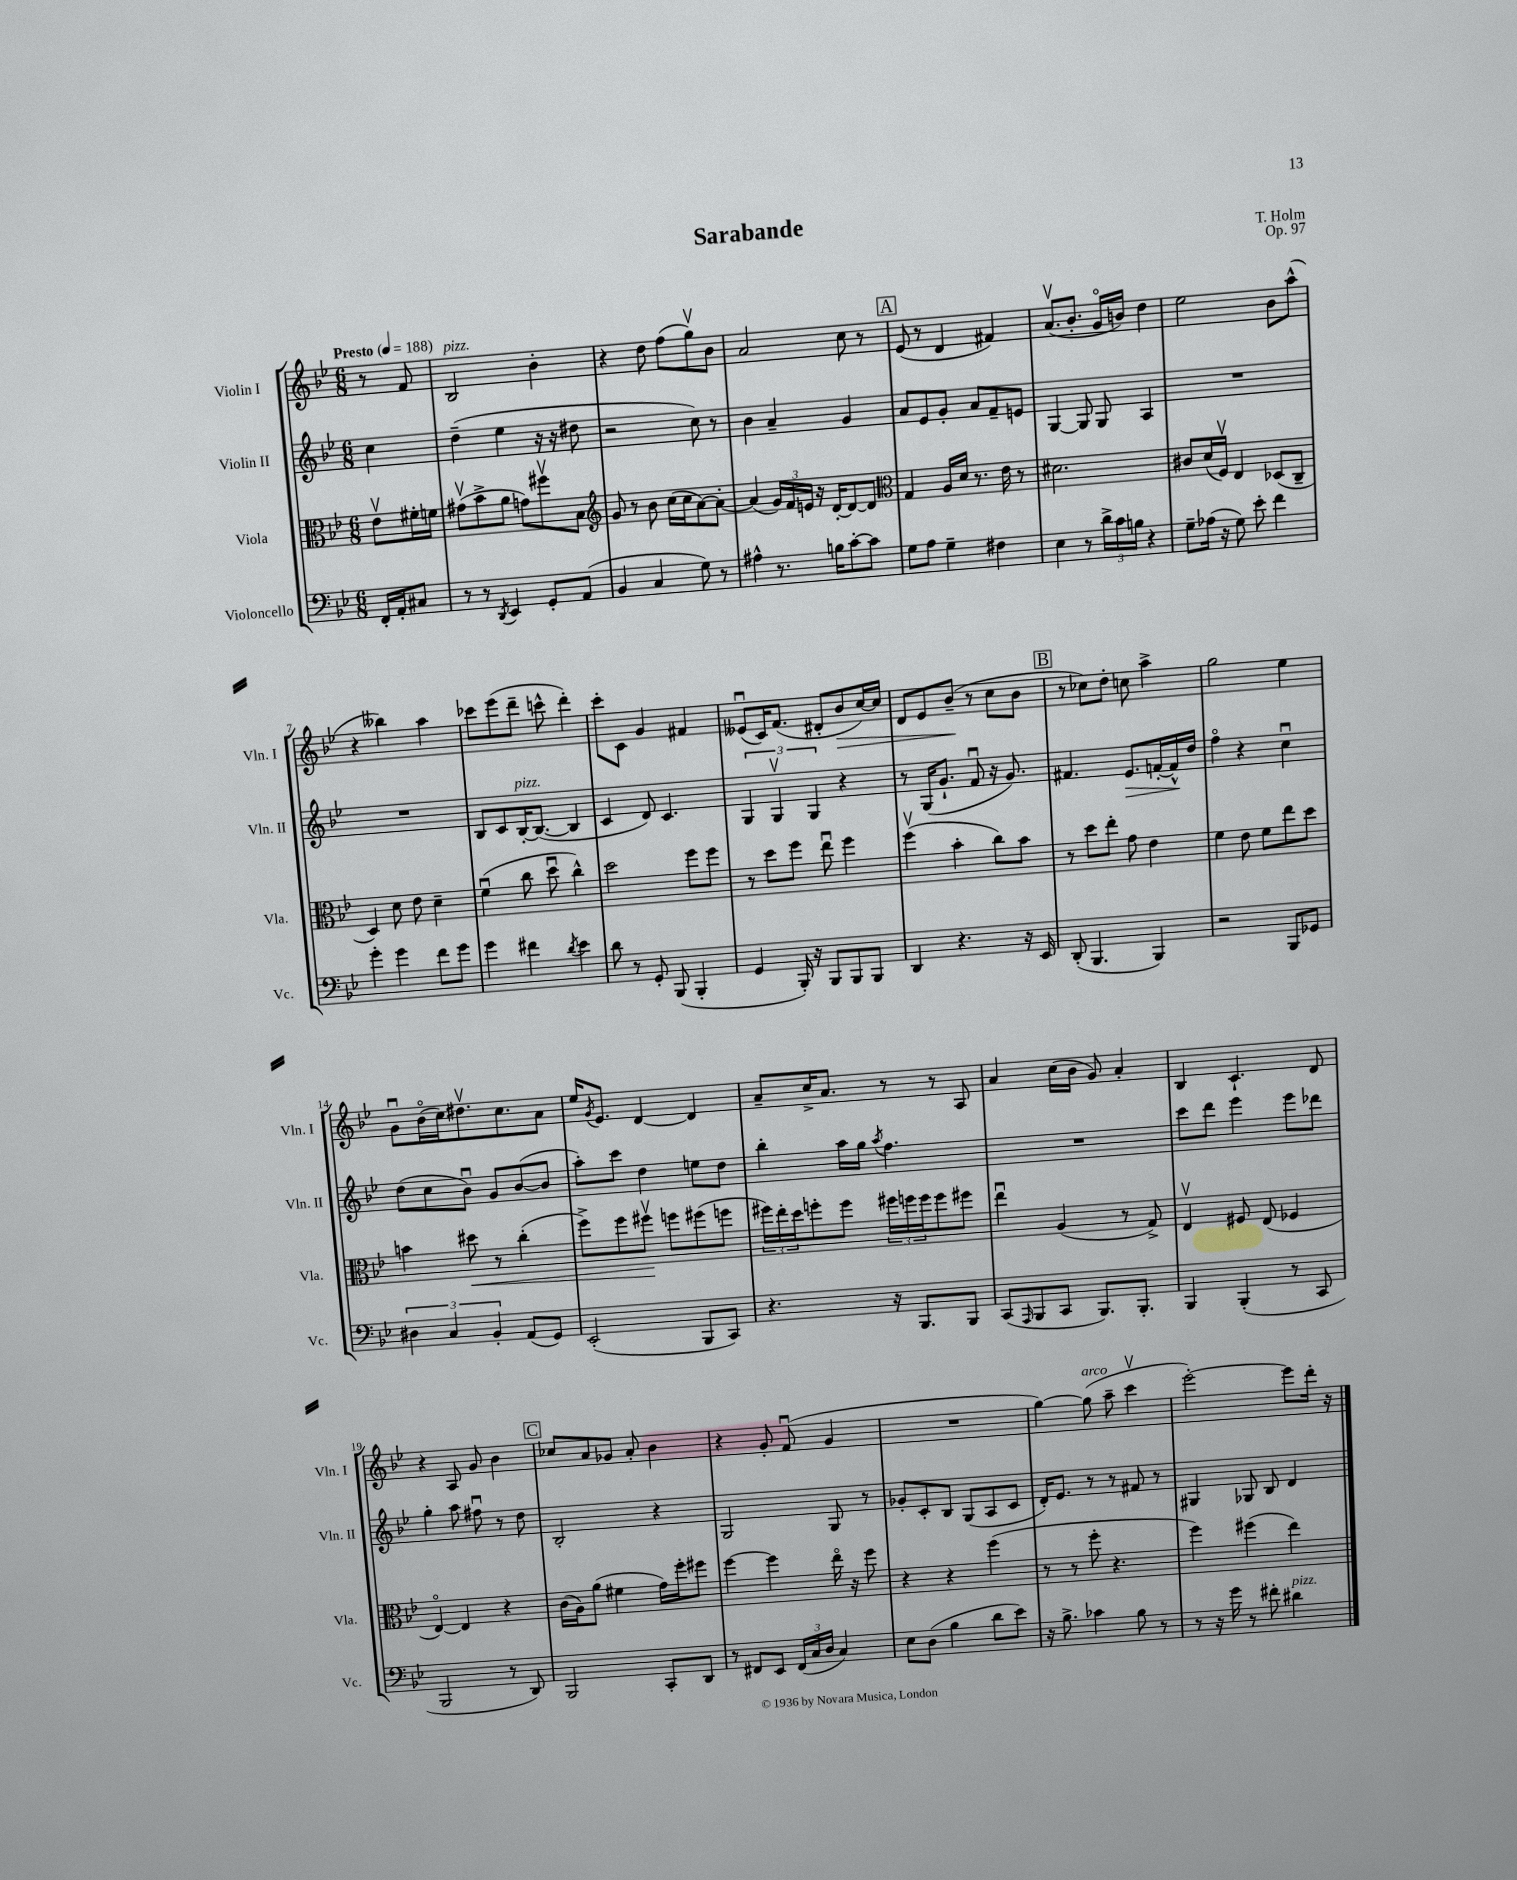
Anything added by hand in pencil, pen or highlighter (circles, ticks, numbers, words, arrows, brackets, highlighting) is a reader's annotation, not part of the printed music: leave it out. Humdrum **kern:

**kern	**kern	**dynam	**kern	**dynam	**kern	**dynam
*part4	*part3	*part3	*part2	*part2	*part1	*part1
*staff4	*staff3	*staff3	*staff2	*staff2	*staff1	*staff1
*I"Violoncello	*I"Viola	*	*I"Violin II	*	*I"Violin I	*
*I'Vc.	*I'Vla.	*	*I'Vln. II	*	*I'Vln. I	*
*clefF4	*clefC3	*	*clefG2	*	*clefG2	*
*k[b-e-]	*k[b-e-]	*	*k[b-e-]	*	*k[b-e-]	*
*M6/8	*M6/8	*	*M6/8	*	*M6/8	*
*MM188	*MM188	*	*MM188	*	*MM188	*
=	=	=	=	=	=	=
!	!	!	!	!	!LO:TX:a:B:t=Presto	!
16FF'/LL	8e-v\L	.	4cc\	.	8r	.
16AA'/J	.	.	.	.	.	.
8C#X/J	16f#X'\L	.	.	.	8f/	.
.	16fn\JJ	.	.	.	.	.
=1	=1	=1	=1	=1	=1	=1
!	!	!	!	!	!LO:TX:a:i:t=pizz.	!
8r	(8g#Xv\L	.	(4dd~\	.	2B-/	.
8r	8b-^\	.	.	.	.	.
8qDD/	.	.	.	.	.	.
4EE-/	8a\J	.	4ee-\	.	.	.
.	8gn\L)	.	.	.	.	.
8GG'/L	8ff#Xv\	.	16r	.	4b-'\	.
.	.	.	16r	.	.	.
(8AA/J	8B-\J	.	8dd#X\	.	.	.
=2	=2	=2	=2	=2	=2	=2
*	*clefG2	*	*	*	*	*
4BB-/	8g/	.	2r	.	4r	.
.	8r	.	.	.	.	.
4C/	8b-\	.	.	.	8dd\	.
.	(16cc\LL	.	.	.	(8ff\L	.
.	16cc\J	.	.	.	.	.
8G\)	[8a\)	.	8cc\)	.	8ggv\)	.
8r	8a'\J_	.	8r	.	8b-\J	.
=3	=3	=3	=3	=3	=3	=3
4A#X^^\	(4a/]	.	4b-\	.	2a/	.
8.r	24g/LL)	.	4a~/	.	.	.
.	24f/	.	.	.	.	.
.	24en/JJ	.	.	.	.	.
.	16r	.	.	.	.	.
16Bn\KL	[16d'/KL	.	.	.	.	.
[8c'\	8d/_	.	4g/	.	8cc\	.
8c\J]	8d/J]	.	.	.	8r	.
!!LO:REH:place=s1:t=A
=4	=4	=4	=4	=4	=4	=4
*	*clefC3	*	*	*	*	*
8G\L	4G/	.	8a/L	.	(8e-/	.
8A\J	.	.	8e-/	.	8r	.
4G~\	16A/LL	.	8g'/J	.	4d/	.
.	16d/JJ	.	.	.	.	.
.	8.r	.	8a/L	.	.	.
4F#X\	.	.	8f~/	.	4f#X/)	.
.	16e-\	.	.	.	.	.
.	8r	.	8en/J	.	.	.
=5	=5	=5	=5	=5	=5	=5
4E-\	2.d#X\	.	[4G/	.	(8.av/L	.
.	.	.	.	.	8.b-'/J	.
8r	.	.	8G/]	.	.	.
24d^\LL	.	.	8G/	.	16g/LL	.
24c\	.	.	.	.	.	.
.	.	.	.	.	16bn/JJ)	.
24Bn\JJ	.	.	.	.	.	.
4r	.	.	4A/	.	4dd\	.
=6	=6	=6	=6	=6	=6	=6
8G~\L	8c#X/L	.	2.r	.	2ee-\	.
(16A-X\Jk	(16d/L	.	.	.	.	.
16r	16Fv/JJ)	.	.	.	.	.
8G\)	4E-/	.	.	.	.	.
8e-'\	.	.	.	.	.	.
4f\	(8D-X/L	.	.	.	8b-\L	.
.	8C~/J	.	.	.	(8aa^^\J	.
!!LO:LB:g=z
=7	=7	=7	=7	=7	=7	=7
4g'\	4D/)	.	2.r	.	4r	.
4g\	8d\	.	.	.	4bb--X\)	.
.	8e-\	.	.	.	.	.
8f\L	4d~\	.	.	.	4aa\	.
8g\J	.	.	.	.	.	.
=8	=8	=8	=8	=8	=8	=8
4g\	(4fu\	.	8B-/L	.	8ccc-X\L	.
.	.	.	8c/	.	(8eee-\	.
!	!	!	!LO:TX:a:i:t=pizz.	!	!	!
4f#X\	8cc\	.	[16B-'/K	.	8ddd~\J	.
.	.	.	(8.B-/J_	.	.	.
.	8ddu\	.	.	.	8cccn^^\	.
8qd/	.	.	.	.	.	.
4e-\	4cc^^\)	.	4B-/]	.	4ddd'\)	.
=9	=9	=9	=9	=9	=9	=9
8d\	2dd\	.	4c/	.	8ccc'\L	.
8r	.	.	.	.	8c\J	.
8GG'/	.	.	8d/)	.	4g/	.
(8BBB-/	.	.	4.c/	.	.	.
4BBB-'/	8ff\L	.	.	.	4f#X/	.
.	8ff\J	.	.	.	.	.
=10	=10	=10	=10	=10	=10	=10
4GG/	8r	.	6G/	.	(8e--Xu/L	.
.	8dd\L	.	.	.	16c/K)	.
.	.	.	6Gv/	.	.	.
.	.	.	.	.	(8.f/J	.
16BBB-'/)	8ff\J	.	.	.	.	.
16r	.	.	.	.	.	.
.	.	.	6G/	.	.	.
8BBB-/L	8ee-u\	.	.	.	8d#X'/L	.
!	!	!	!	!	!	!LO:HP:b
8BBB-/	4ff\	.	4r	.	8b-/	>
8BBB-/J	.	.	.	.	[16cc/L)	.
.	.	.	.	.	16cc/JJ]	.
=11	=11	=11	=11	=11	=11	=11
4DD/	(4ffv\	.	8r	.	8d/L	.
.	.	.	(16G/KL	.	8e-/	.
.	.	.	8.g`/J	.	.	.
4.r	4b-'\	.	.	.	(8b-~/J	.
.	.	.	8fu/	.	8r	]
.	8cc\L)	.	16r	.	8cc\L	.
.	.	.	8.g/)	.	.	.
16r	8b-\J	.	.	.	8b-\J	.
16EE-/	.	.	.	.	.	.
!!LO:REH:place=s1:t=B
=12	=12	=12	=12	=12	=12	=12
(8DD'/	8r	.	4.f#X/	.	8r	.
4.BBB-/	8dd\L	.	.	.	8cc-X\L)	.
.	8ee-'\J	.	.	.	8dd'\J	.
!	!	!	!	!LO:HP:b	!	!
.	8g\	.	8.e-/L	>	8ccn\	.
4BBB-/)	4e-\	.	.	.	4aa^\	.
.	.	.	[16fn'/L	.	.	.
.	.	.	16f^^/]	.	.	.
.	.	.	16dd/JJ	]	.	.
=13	=13	=13	=13	=13	=13	=13
2r	4f\	.	4ff\	.	2gg\	.
.	8e-\	.	4r	.	.	.
.	8f\L	.	.	.	.	.
8BBB-/L	8ee-\	.	4ccu\	.	4ee-\	.
8GG-X/J	8dd\J	.	.	.	.	.
!!LO:LB:g=z
=14	=14	=14	=14	=14	=14	=14
6D#X\	4bn\	.	(8dd\L	.	8gu\L	.
.	.	.	8cc\	.	(16b-\L	.
6C/	.	.	.	.	.	.
.	.	.	.	.	16cc\J)	.
!	!	!LO:HP:b	!	!	!	!
.	8dd#X\	<	8b-u\J)	.	8.dd#Xv\	.
6BB-'/	.	.	.	.	.	.
.	8r	.	8g/L	.	.	.
.	.	.	.	.	8.cc\	.
(8AA/L	(4cc'\	.	([8b-/	.	.	.
8GG/J)	.	.	8b-/J]	.	8a\J	.
=15	=15	=15	=15	=15	=15	=15
(2EE-'/	8ff^\L)	.	8aa'\L)	.	16ee-/KL	.
.	.	.	.	.	8qg/	.
.	.	.	.	.	8.e-/J	.
.	8ff\	.	8ccc\J	.	.	.
.	8ff#Xv\J	.	4dd\	.	[4d/	.
.	8ffn\L	[	.	.	.	.
8BBB-/L	(8ff#X\	.	8een\L	.	4d/]	.
8CC/J)	8ffn\J	.	8dd\J	.	.	.
=16	=16	=16	=16	=16	=16	=16
4.r	24ff#X\LL)	.	4bb-'\	.	8a~/L	.
.	24ee-'\	.	.	.	.	.
.	24dd\J	.	.	.	.	.
.	8ffn'\	.	.	.	16cc^/K	.
.	.	.	.	.	8.a/J	.
.	8ff\J	.	16aa\LL	.	.	.
.	.	.	16gg\JJ	.	.	.
.	.	.	8qaa/	.	.	.
16r	24ff#X\LL	.	4.ff\	.	8r	.
.	24ffn\	.	.	.	.	.
8.BBB-/L	.	.	.	.	.	.
.	24ff\J	.	.	.	.	.
.	8ff\	.	.	.	8r	.
8BBB-/J	8ff#X\J	.	.	.	8A/	.
=17	=17	=17	=17	=17	=17	=17
(8CC/L	4ee-u\	.	2.r	.	4a/	.
16qqAAA/	.	.	.	.	.	.
8BBB-/	.	.	.	.	.	.
8CC/J	(4A/	.	.	.	(16cc\LL	.
.	.	.	.	.	16b-\JJ	.
8.BBB-/L)	.	.	.	.	8g/)	.
.	8r	.	.	.	4a'/	.
8.BBB-'/J	.	.	.	.	.	.
.	8G^/)	.	.	.	.	.
=18	=18	=18	=18	=18	=18	=18
4BBB-/	4E-v/	.	8ccc\L	.	4B-/	.
.	.	.	8ddd\J	.	.	.
(4BBB-'/	8F#X/	.	4eee-\	.	4.c`/	.
.	(8E-/	.	.	.	.	.
8r	4F-X/	.	8eee-\L	.	.	.
8CC/	.	.	8ddd-X\J	.	8d/	.
!!LO:LB:g=z
=19	=19	=19	=19	=19	=19	=19
2BBB-/	[4E-/)	.	4gg'\	.	4r	.
.	4E-/]	.	8aa\	.	8A/	.
.	.	.	8ff#Xu\	.	8g/	.
8r	4r	.	8r	.	4b-\	.
8DD/)	.	.	8dd\	.	.	.
!!LO:REH:place=s1:t=C
=20	=20	=20	=20	=20	=20	=20
2BBB-/	(16c\LL	.	2B-'/	.	8cc-X/L	.
.	16A\J)	.	.	.	.	.
.	(8a\J	.	.	.	8a/	.
.	4f#X\	.	.	.	8g-X/J	.
.	.	.	.	.	8a'/	.
8CC'/L	16g\LL)	.	4r	.	4b-\	.
.	16ff'\J	.	.	.	.	.
8DD/J	8ff#X\J	.	.	.	.	.
=21	=21	=21	=21	=21	=21	=21
8r	[4ff\	.	2G/	.	4r	.
8FF#X/L	.	.	.	.	.	.
8EE-/J	4ff\]	.	.	.	8g'/	.
(24FF#/LL	.	.	.	.	(8fu/	.
24C/	.	.	.	.	.	.
24D/JJ	.	.	.	.	.	.
4C/)	16ee-\	.	8G/	.	4g/	.
.	16r	.	.	.	.	.
.	8ff\	.	8r	.	.	.
=22	=22	=22	=22	=22	=22	=22
8E-\L	4r	.	8g-X'/L	.	2.r	.
(8D\J	.	.	8c'/	.	.	.
4B-\	4r	.	8B-/J	.	.	.
.	.	.	(8G/L	.	.	.
8d\L	(4ff\	.	8A/	.	.	.
8e-\J)	.	.	8c/J	.	.	.
=23	=23	=23	=23	=23	=23	=23
16r	8r	.	16d'/KL)	.	[4gg\)	.
8.B-^\	.	.	8.e-/J	.	.	.
.	8r	.	.	.	.	.
!	!	!	!	!	!LO:TX:a:i:t=arco	!
4c-X\	8ff'\	.	8r	.	(8gg\]	.
.	4.r	.	8r	.	8aa~\	.
8B-\	.	.	8f#X/	.	4cccv\	.
8r	.	.	8r	.	.	.
=24	=24	=24	=24	=24	=24	=24
8r	4ff\)	.	4G#X/	.	[2eee-'\)	.
16r	.	.	.	.	.	.
16g\	.	.	.	.	.	.
8r	(4ff#X\	.	8G-X/	.	.	.
8f#X'\	.	.	8B-/	.	.	.
!LO:TX:a:i:t=pizz.	!	!	!	!	!	!
4d#X\	4ee-\)	.	4d/	.	8eee-\L]	.
.	.	.	.	.	16ddd'\Jk	.
.	.	.	.	.	16r	.
==	==	==	==	==	==	==
*-	*-	*-	*-	*-	*-	*-
